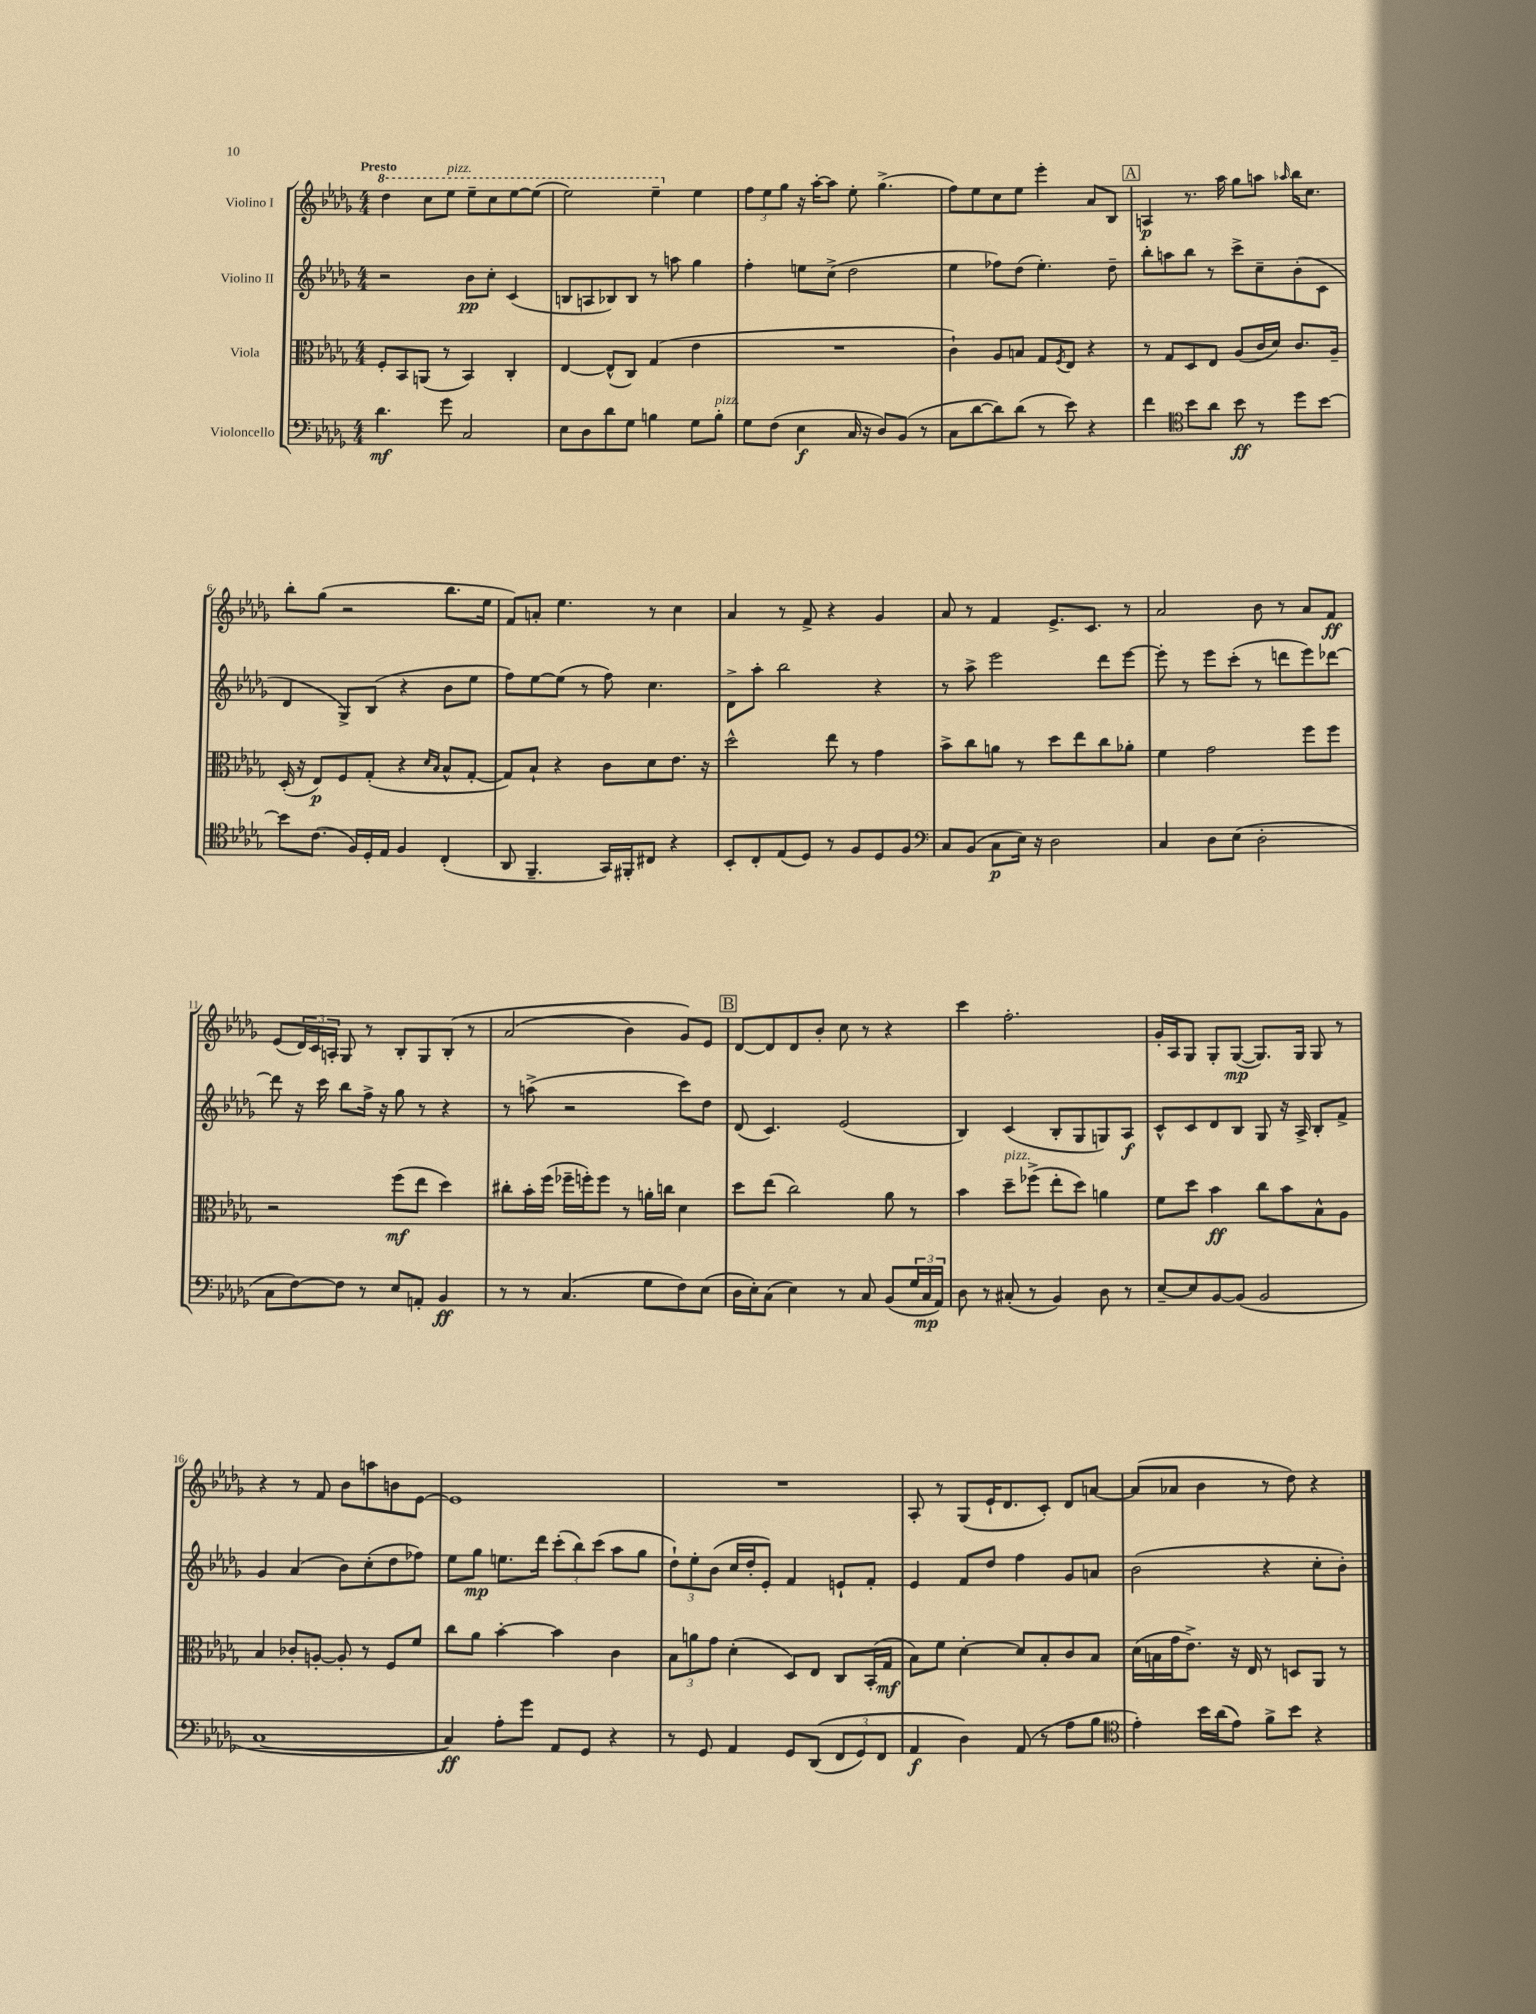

**kern	**kern	**kern	**kern
*staff4	*staff3	*staff2	*staff1
*clefF4	*clefC3	*clefG2	*clefG2
*k[b-e-a-d-g-]	*k[b-e-a-d-g-]	*k[b-e-a-d-g-]	*k[b-e-a-d-g-]
*M4/4	*M4/4	*M4/4	*M4/4
4.d-\	8F'/L	2r	4ddd-\
.	8BB-/	.	.
.	(8AA/J	.	8ccc\L
8g-\	8r	.	8eee-\J
2C/	4BB-/)	8b-\L	8eee-~\L
.	.	8cc'\J	8ccc\
.	4C'/	(4c/	[8eee-\
.	.	.	(8eee-\]J
=	=	=	=
8E-\L	[4E-/	8B/L	2eee-\)
8D-\	.	8A/	.
8d-\	(8E-^^/]L	8B-/)	.
8G-\J	8C/J)	8B-/J	.
4B\	(4G-/	8r	4eee-~\
.	.	8aa\	.
8G-\L	4e-\	4gg-\	4ee-\
8B'\J	.	.	.
=	=	=	=
8G-\L	1r	4ff'\	12ff\L
.	.	.	12ee-\
(8F\J	.	.	.
.	.	.	12gg-\J
4E-\	.	8ee\L	16r
.	.	.	[16aa-'\LK
.	.	(8cc^\J	8aa-\]J
16C/	.	2dd-\	8ee-'\
16r	.	.	.
8D-/L)	.	.	(4.gg-^\
(8BB-/J	.	.	.
8r	.	.	.
=	=	=	=
8C\L	4c`\)	4ee-\	8ff\L)
[8d-\	.	.	8ee-\
8d-\])	8A-/L	8ff-\L)	8cc\
(8d-\J	8B/J	(8dd-\J	8ee-\J
8r	8G-/L	4.ee-'\)	4eee-'\
.	8qF/	.	.
8e-\)	8E-/J	.	.
4r	4r	.	8a-/L
.	.	8dd-~\	8B-/J
=	=	=	=
4f\	8r	8bb-'\L	4A/
.	8G-/L	8aa\	.
*clefC4	*	*	*
8b-\L	8D-/	8bb-\J	8.r
8a-\J	8E-/J	8r	.
.	.	.	16aa-\
8b-\	(8A-/L	8ccc^\L	8gg-\L
8r	16c/L	8cc~\	8aa\J
.	16d-/JJ)	.	.
.	.	.	16qqaa-/
8dd-\L	8.c/L	(8b-'\	16bb-\LK
.	.	.	8.cc\J
[8b-\J	.	8c\J	.
.	16A-~/Jk	.	.
=	=	=	=
8b-\]L	(16D-'/	4d-/	8bb-'\L
.	16r	.	.
(8.c\J	8E-/L)	.	(8gg-\J
.	8F/	8G-^/L)	2r
16F/LL)	.	.	.
16D-'/	(8G-'/J	(8B-/J	.
16E-/JJ	.	.	.
4F/	4r	4r	.
.	16qqd-/LL	.	.
.	16qqB-/JJ	.	.
(4C'/	8B-^^/L	8b-\L	8.bb-\L
.	[8G-'/J	8ee-\J	.
.	.	.	16ee-\Jk
=	=	=	=
8AA-/	8G-/]L)	8ff\L)	8f/L)
4.FF~/	8B-`/J	[8ee-\	8a'/J
.	4r	(8ee-\]J	4.ee-\
.	.	8r	.
16GG-/LL)	8c\L	8ff\)	.
16FF#'/J	.	.	.
8C#/J	8d-\	4.cc\	8r
4r	8.e-\J	.	4cc\
.	16r	.	.
=	=	=	=
8BB-'/L	2dd-^^\	8d-^\L	4a-/
8C'/	.	8aa-'\J	.
(8E-/	.	2bb-\	8r
8D-/J)	.	.	8f^/
8r	8ee-\	.	4r
8F/L	8r	.	.
8D-/	4g-\	4r	4g-/
8F/J	.	.	.
=	=	=	=
*clefF4	*	*	*
8C/L	8b-^\L	8r	8a-/
(8BB-/J	8cc\	8aa-^\	8r
8C\L	8a\J	2eee-\	4f/
16E-\Jk)	8r	.	.
16r	.	.	.
2D-\	8dd-\L	.	8.e-^/L
.	8ee-\	.	.
.	.	.	8.c/J
.	8cc\	8ddd-\L	.
.	8a-'\J	[8eee-\J	8r
=	=	=	=
4C/	4f\	8eee-'\]	2a-/
.	.	8r	.
8D-\L	2g-\	8eee-\L	.
(8E-\J	.	(8ccc'\J	.
2D-'\	.	8r	8b-\
.	.	8ddd\L	8r
.	8ff\L	8eee-\)	8a-/L
.	8ff\J	[8ddd-\J	8f/J
=	=	=	=
8C\L	2r	8ddd-\]	(8e-/L
[8F\)	.	16r	24d-/L)
.	.	.	24c/
.	.	16ccc\	.
.	.	.	24A'/JJ
8F\]J	.	8bb-\L	8G-/
8r	.	16ff^\Jk	8r
.	.	16r	.
8E-/L	(8ff\L	8gg-\	8B-'/L
8AA'/J	8ee-\J	8r	8G-/
4BB-/	4dd-\)	4r	&(8B-'/J
.	.	.	8r
=	=	=	=
8r	8cc#'\L	8r	(2a-/
8r	16b-'\L	(8aa^\	.
.	(16ff\JJ	.	.
(4.C/	16ff-~\LL	2r	.
.	16ff'\J)	.	.
.	8ff\J	.	.
.	8r	.	4b-\)
8G-\L	16a'\LL	.	.
.	16cc\JJ	.	.
8F\)	4d-\	8ccc\L)	8g-/L&)
(8E-\J	.	8dd-\J	8e-/J
=	=	=	=
16D-\LL	8dd-\L	(8d-/	[8d-/L
16E-'\J)	.	.	.
(8C\J	(8ee-\J	4.c/)	8d-/]
4E-\)	2cc\)	.	8d-/
.	.	.	8b-'/J
8r	.	(2e-/	8cc\
8C/	.	.	8r
(8BB-/L	8a-\	.	4r
24G-/L	8r	.	.
24C/	.	.	.
24AA-/JJ)	.	.	.
=	=	=	=
8D-\	4b-\	4B-/)	4ccc\
8r	.	.	.
(8C#'/	8dd-~\L	(4c/	2.ff'\
8r	(8ff-^\J	.	.
4BB-/)	8ee-'\L	8B-'/L	.
.	8dd-\J)	8G-/	.
8D-\	4a\	8G/)	.
8r	.	8A-/J	.
=	=	=	=
[8E-~/L	8f\L	8c^^/L	16g-'/LL
.	.	.	16A-/J
8E-/]	8dd-\J	8c/	8G-/J
[8BB-/	4b-\	8d-/	8G-'/L
(8BB-/]J	.	8B-/J	([8G-/J
2BB-/	8cc\L	8G-/	8.G-/]L)
.	8b-\	16r	.
.	.	16A-^/	16G-/Jk
.	8B-^^\	8B-'/L	8G-/
.	8A-\J	8f^/J	8r
=	=	=	=
[1C	4B-/	4g-/	4r
.	8c-'/L	(4a-/	8r
.	[8A'/J	.	8f/
.	8A'/]	8b-\L)	8b-\L
.	8r	(8cc'\	8aa\
.	8F/L	8dd-\	8b\
.	8f/J	8ff-\J)	[8e-\J
=	=	=	=
4C/])	8cc\L	8ee-\L	1e-]
.	8a-\J	8gg-\J	.
8A-'\L	[4b-'\	8.ee\L	.
8g-\J	.	.	.
.	.	16ddd-\Jk	.
8AA-/L	4b-\]	(12ccc'\L	.
.	.	12bb-\)	.
8GG-/J	.	.	.
.	.	(12ccc\J	.
4r	4c\	8aa-\L	.
.	.	8gg-\J	.
=	=	=	=
8r	12B-\L	12dd-`\L)	1r
.	12a\	12ee-'\	.
8GG-/	.	.	.
.	12g-\J	(12b-\J	.
4AA-/	(4d-'\	16cc/LL	.
.	.	16dd-'/J	.
.	.	8e-'/J)	.
8GG-/L	8D-/L)	4f/	.
&((8DD-/J	8E-/J	.	.
12FF/L	8C/L	8e`/L	.
12GG-/)	.	.	.
.	(16BB-'/L	8f'/J	.
12FF/J	.	.	.
.	16G-/JJ	.	.
=	=	=	=
4AA-/	8B-\L)	4e-/	8A-'/
.	8f\J	.	8r
4D-\&)	[4d-'\	8f/L	(8G-/L
.	.	8dd-/J	16e-`/K
.	.	.	8.d-/
(8AA-/	8d-/]L	4ff\	.
8r	8B-'/	.	8c'/J)
8A-\L	8c/	8g-/L	8d-/L
8B-\J	8B-/J	8a/J	[8a/J
=	=	=	=
*clefC4	*	*	*
4e-'\)	(16d-\LL	(2b-\	(8a/]L
.	16B\	.	.
.	16g-\J	.	8a-/J
.	8.e-^\J)	.	.
16b-\LL	.	.	4b-\
(16a-\J	.	.	.
8e-\J)	16r	.	.
.	16E-/	.	.
8f^\L	8r	4r	8r
8b-\J	8D/L	.	8dd-\)
4r	8AA-/J	8cc'\L	4r
.	8r	8b-'\J)	.
==	==	==	==
*-	*-	*-	*-
